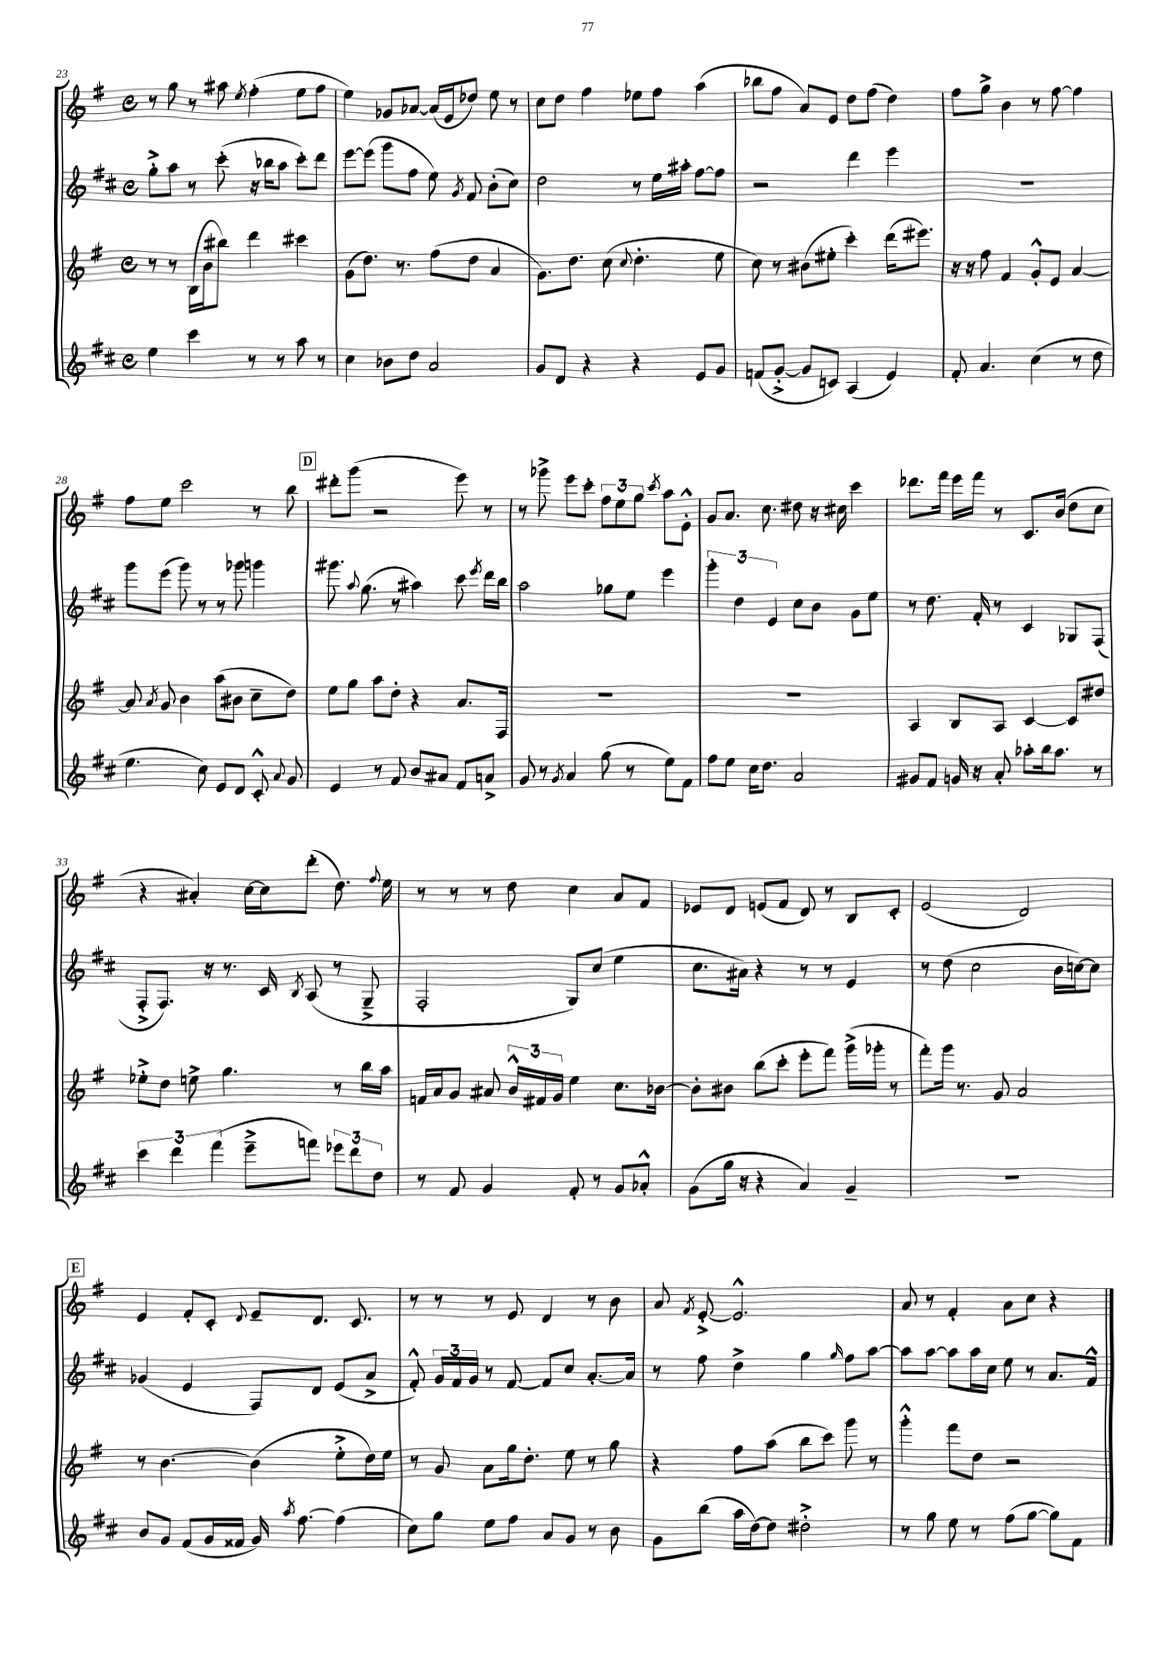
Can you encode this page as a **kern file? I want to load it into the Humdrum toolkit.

**kern	**kern	**kern	**kern
*part4	*part3	*part2	*part1
*staff4	*staff3	*staff2	*staff1
*clefG2	*clefG2	*clefG2	*clefG2
*k[f#c#]	*k[f#]	*k[f#c#]	*k[f#]
*M4/4	*M4/4	*M4/4	*M4/4
*met(c)	*met(c)	*met(c)	*met(c)
=23	=23	=23	=23
4ee\	8r	8gg'^\L	8r
.	8r	8aa\J	8gg\
4ccc#\	(16B\LL	8r	8r
.	16b\J	.	.
.	8bb#X\J)	(8ccc#'\	8aa#X\
.	.	.	8qee/
8r	4ddd\	16r	(4ff#'\
.	.	16bb-X\KL	.
8r	.	8aa\J	.
8aa\	4ccc#X\	8ccc#'\L)	8ee\L
8r	.	8ddd\J	8ff#\J
=24	=24	=24	=24
4cc#\	(8g\L	[8eee\L	4ee\)
.	8.dd\J)	(8eee\J]	.
8b-X\L	.	8ggg\L	8g-X/L
.	8.r	.	.
8dd\J	.	8ff#\J	[8a-X/J
2a/	(8ff#\L	8ee\)	(16a-/LL]
.	.	.	16e/J
.	.	8qg/	.
.	8dd\J	8f#/	8dd-X/J)
.	4a/	(8b'\L	8ee\
.	.	8cc#\J)	8r
=25	=25	=25	=25
8g/L	8.g\L)	2dd\	8cc\L
8d/J	.	.	8dd\J
.	8.dd\J	.	.
4r	.	.	4ff#\
.	(8cc\	.	.
.	8qqcc/	.	.
4r	4.dd'\	8r	8ee-X\L
.	.	16ee\LL	8ff#\J
.	.	16aa#X'\JJ	.
8e/L	.	[8ff#\L	(4aa\
8g/J	8ee\	8ff#\J]	.
=26	=26	=26	=26
(8fn/L	8cc\)	2r	8bb-X\L
[8g'^/J	8r	.	8ff#\J
8g/L]	(8b#X\L	.	8a/L)
8cn/J)	8ee#X'\J	.	8e/J
(4A/	4ccc'\)	4ddd\	8dd\L
.	.	.	(8ff#\J
4e/)	(16ddd\KL	4eee\	4dd\)
.	8.eee#X\J)	.	.
=27	=27	=27	=27
8f#'/	16r	1r	8ff#\L
.	16r	.	.
4.a/	8ff#\	.	8gg^\J
.	4f#/	.	4b\
(4cc#\	8g'^^/L	.	8r
.	8e/J	.	[8ff#\
8r	[4a/	.	4ff#\]
8dd\	.	.	.
!!LO:LB:g=z
=28	=28	=28	=28
4.ee\	8a/]	8ggg\L	8ff#\L
.	8qa/	.	.
.	8g/	(8eee\J	8ee\J
.	4b\	8ggg\)	2ccc\
8cc#\)	.	8r	.
8e/L	(8aa\L	8r	.
8d/J	8b#X\J	8ggg-X\	.
8c#'^^/	8cc~\L	4gggn\	8r
8qqa/	.	.	.
8g/	8dd\J)	.	8bb\
!!LO:REH:place=s1:t=D
=29	=29	=29	=29
4e/	8ee\L	8.ggg#X\	8ddd#X'\L
.	8gg\J	.	(8ggg\J
.	.	8qqaa/	.
.	.	(8.gg\	.
8r	8aa\L	.	2r
8f#/	8dd'\J	8r	.
8b/L	4r	4aa#X\)	.
8a#X/J	.	.	.
8f#/L	8.a/L	8ccc#\	8eee\)
.	.	8qeee/	.
8an^/J	.	16ddd\LL	8r
.	16F#/Jk	16bb\JJ	.
=30	=30	=30	=30
8g/	1r	2aa\	8r
8r	.	.	8ggg-X^\
8qg/	.	.	.
4a/	.	.	8eee\L
.	.	.	8ccc'\J
(8gg\	.	8gg-X\L	12ff#\L
.	.	.	12ee\
8r	.	8ee\J	.
.	.	.	12gg\J
.	.	.	8qccc/
8ee\L)	.	4eee\	8aa\L
8f#\J	.	.	8e'^^\J
=31	=31	=31	=31
8ff#\L	1r	6ggg'\	8g/L
8ee\J	.	.	8.a/J
.	.	6dd\	.
16cc#\KL	.	.	.
8.dd\J	.	.	8.cc\
.	.	6e/	.
2a/	.	8cc#\L	8dd#X\
.	.	8b\J	16r
.	.	.	16cc#X\
.	.	8g\L	4ccc\
.	.	8ee\J	.
=32	=32	=32	=32
8g#X/L	4A/	8r	8.ddd-X\L
8f#/J	.	8.dd\	.
.	.	.	16fff#\Jk
16gn/	8B/L	.	16eee\LL
16r	.	16f#'/	16fff#\JJ
8a'/	8A/J	8r	8r
8aa-X'\L	[4c/	4c#/	8.c/L
16bb\k	.	.	.
8.aa-\J	.	.	(16b/Jk
.	8c/L]	8G-X/L	8dd\L
8r	8dd#X/J	(8F#/J	8cc\J
!!LO:LB:g=z
=33	=33	=33	=33
6ccc#\	8ee-X'^\L	8F#'^/L	4r
.	8dd\J	8.F#/J)	.
6ddd\	.	.	.
.	8een^\	.	4a#X'/)
.	.	16r	.
(6fff#\	.	.	.
.	4.gg\	8.r	.
8eee~^\L	.	.	[16cc\LL
.	.	16c#/	16cc\J]
.	.	8qB/	.
8fffn\J)	.	(8A/	(8ddd'\J
12eee-X\L	8r	8r	8.dd\)
12ddd\	.	.	.
.	16bb\LL	8G~^/	.
12dd\J	.	.	.
.	.	.	8qqff#/
.	16aa\JJ	.	16ee\
=34	=34	=34	=34
8r	16fn/LL	2F#'/	8r
.	16a/J	.	.
8f#/	8g/J	.	8r
4g/	8a#X/	.	8r
.	24b^^/LL	.	8dd\
.	24f#X/	.	.
.	24g/JJ	.	.
8f#'/	4ee\	8G/L)	4cc\
8r	.	(8cc#/J	.
8g/L	8.cc\L	4ee\	8a/L
8a-X'^^/J	.	.	8f#/J
.	[16b-X\Jk	.	.
=35	=35	=35	=35
(8g\L	8b-'\L]	8.cc#\L	8e-X/L
16gg\Jk	8b#X\J	.	8d/J
16r	.	16a#X\Jk)	.
4r	(8bb\L	4r	(8en/L
.	8ccc'\J	.	8f#/J
4a/)	8eee'\L	8r	8d/)
.	8fff#\J)	8r	8r
4g~/	(16ggg^\LL	4e/	8B/L
.	16ggg-X'\JJ	.	.
.	8r	.	8c'/J
=36	=36	=36	=36
1r	8fff#'\L)	8r	(2e/
.	16ggg\Jk	(8dd\	.
.	8.r	.	.
.	.	2cc#\	.
.	8g/	.	.
.	2a/	.	2d/)
.	.	16b\LL	.
.	.	[16ccn\J)	.
.	.	8cc\J]	.
!!LO:LB:g=z
!!LO:REH:place=s1:t=E
=37	=37	=37	=37
8b/L	8r	(4g-X/	4e/
8g/J	[4.b\	.	.
(8f#/L	.	4e/	8f#'/L
16g/L	.	.	8c'/J
16f##X/JJ	.	.	.
.	.	.	8qqd/
16g/)	(4b\]	8F#/L)	8e~/L
8qaa/	.	.	.
[8.ff#\	.	.	.
.	.	8d/J	8.d/J
(4ff#\]	8ee'^\L	(8e/L	.
.	.	.	8.c/
.	16dd\L)	8a^/J	.
.	16ee\JJ	.	.
=38	=38	=38	=38
8cc#\L)	8r	8f#'^^/)	8r
8gg\J	8g/	24g/LL	8r
.	.	24f#/	.
.	.	24g/JJ	.
8ee\L	8a\L	8r	8r
8ff#\J	16gg\k	[8f#/	8e/
.	8.dd'\J	.	.
8a/L	.	8f#/L]	4d/
8g/J	8ee\	8cc#/J	.
8r	8r	[8.a'/L	8r
8b\	8gg\	.	8b\
.	.	16a/Jk]	.
=39	=39	=39	=39
8g\L	4r	8r	8a/
.	.	.	8qf#/
(8bb\J	.	8ff#\	[8e'^/
16aa\LL	8ff#\L	4dd^\	2.e^^/]
[16dd\J)	.	.	.
8dd\J]	(8aa\J	.	.
2dd#X'^\	8bb\L	4gg\	.
.	8ccc\J)	.	.
.	.	16qqgg/	.
.	8ggg\	8ff#\L	.
.	8r	[8aa\J	.
=40	=40	=40	=40
8r	4ggg'^^\	8aa\L]	8a/
8gg\	.	[8aa\J	8r
8ee\	8fff#\L	8aa\L]	4f#'/
8r	8dd\J	16aa\L	.
.	.	16cc#\JJ	.
(8ff#\L	2r	8ee\	8a\L
[8gg\J	.	8r	8cc\J
8gg\L])	.	8.a/L	4r
8f#\J	.	.	.
.	.	16f#^^/Jk	.
==	==	==	==
*-	*-	*-	*-
